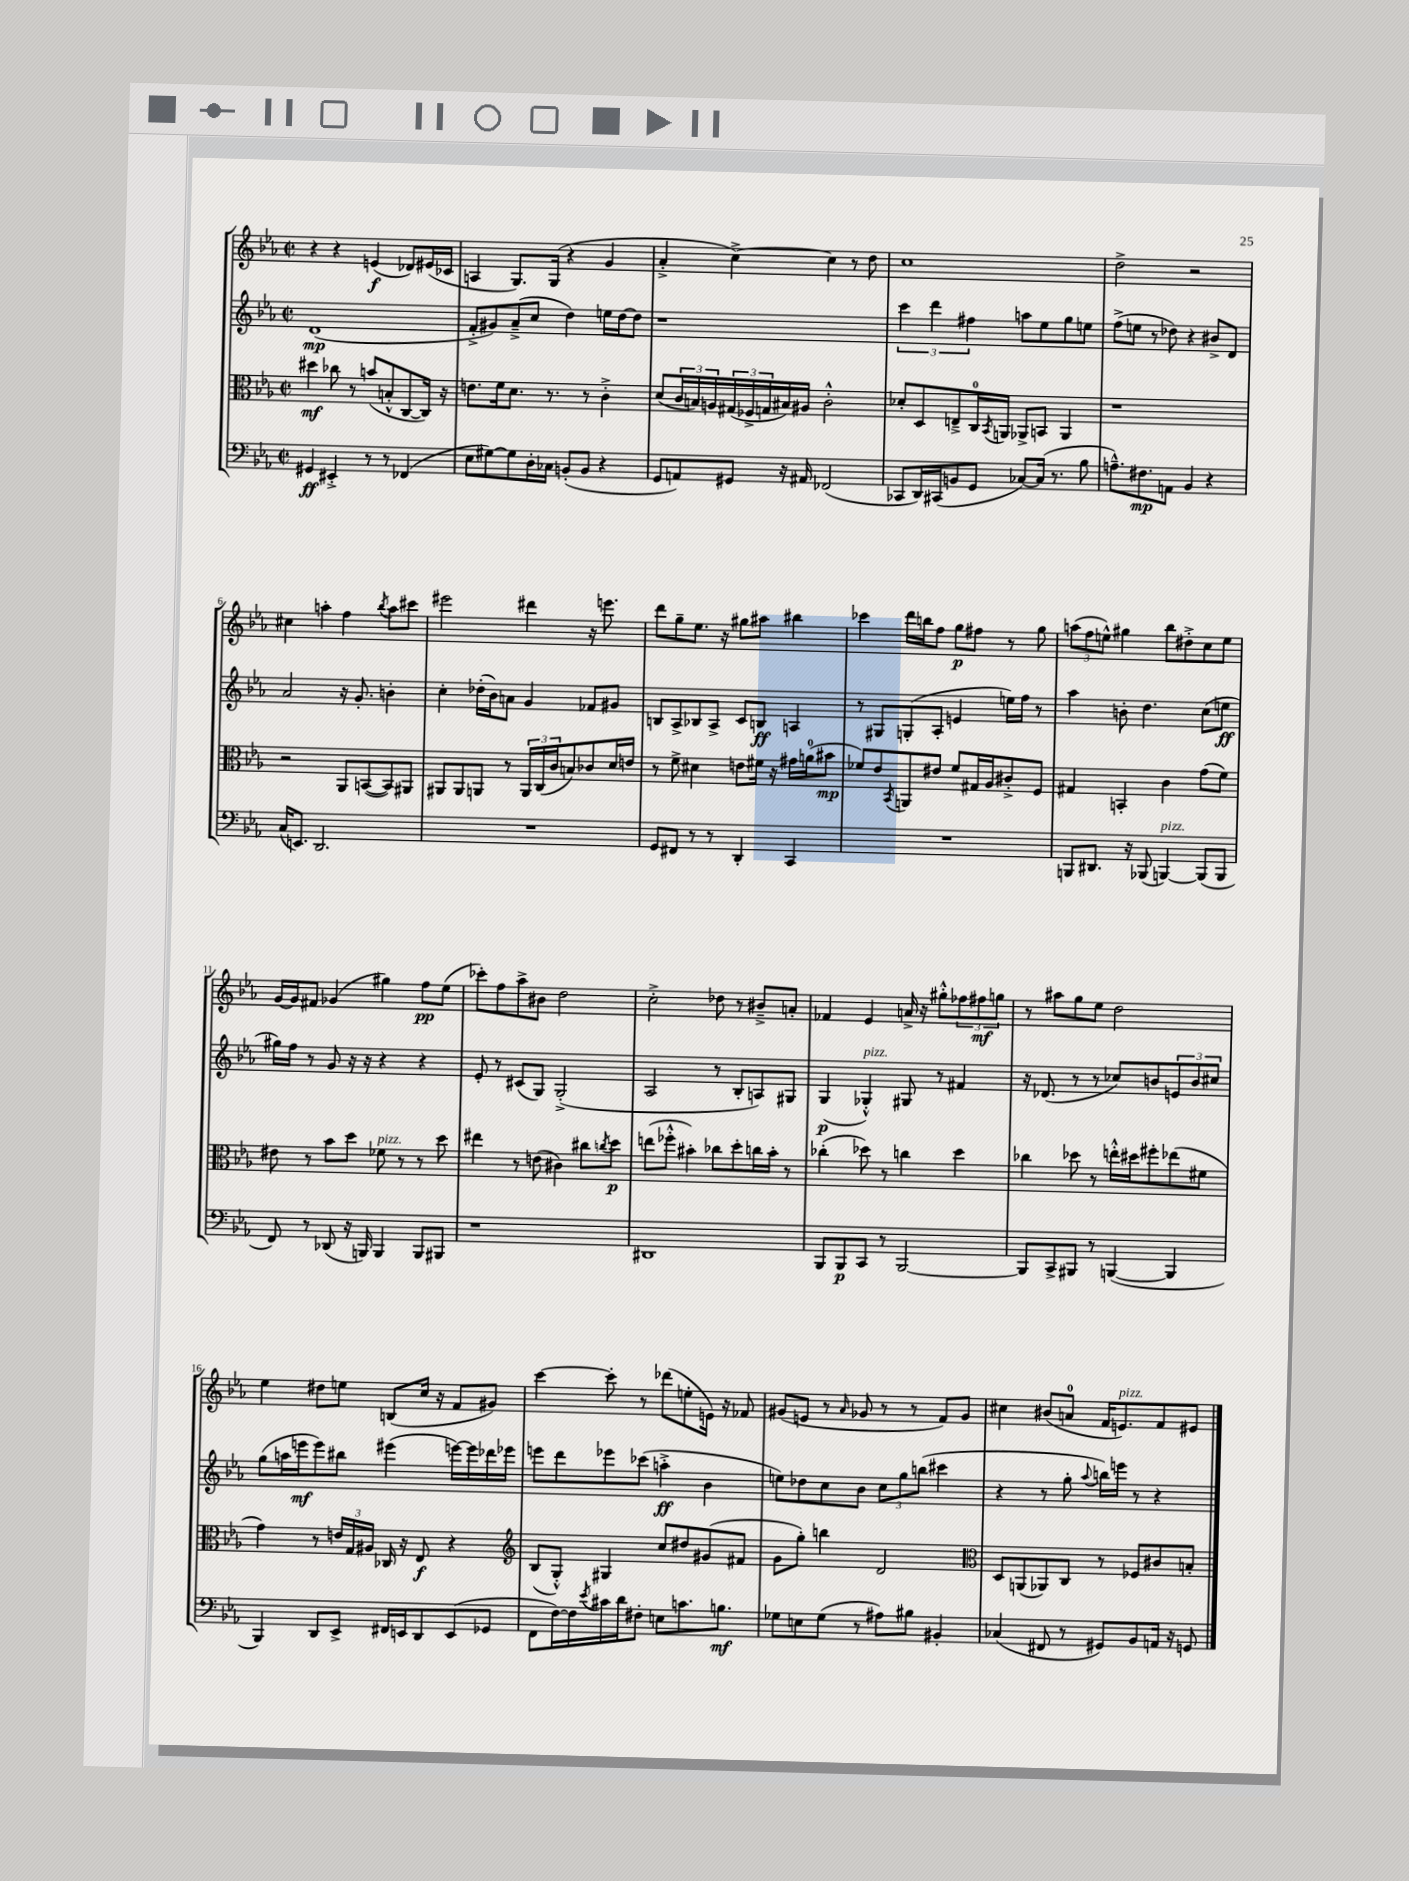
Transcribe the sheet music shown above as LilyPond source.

<<
\new StaffGroup <<
\new Staff = "s0" {
    \clef treble \key ees \major \defaultTimeSignature \time 2/2
    r4 r4 e'4\f( des'8) eis'16( ces'16 |
    a4 g8.) g16( r4 g'4 |
    aes'4-.-> c''4~->) c''4 r8 d''8 |
    c''1 |
    d''2-> r2 |
    cis''4 a''4-. f''4 \acciaccatura { bes''8 } a''8 cis'''8 |
    eis'''2 dis'''4 r16 e'''8. |
    d'''8 g''8-- ees''8. r16 gis''8 ais''8 bis''4 |
    ces'''4 d'''16 b''16 f''8 g''8\p fis''8 r8 g''8 |
    \tuplet 3/2 { a''8( f''8 e''8-^) } gis''4 bes''8 dis''8-.-> c''8 e''8 |
    g'16~ g'16 fis'8 ges'4( gis''4) f''8\pp ees''8( |
    ces'''8-.) f''8 aes''8-> bis'8 d''2 |
    c''2-.-> des''8 r8 bis'8---> a'8-. |
    fes'4 ees'4 a'16-> r16 gis''8-.-^ \tuplet 3/2 { fes''8 fis''8\mf g''8 } |
    r8 ais''8 g''8 ees''8 d''2 |
    ees''4 dis''8 e''8 b8( c''16 r16 f'8 gis'8) |
    c'''4~ c'''8-. r8 des'''8( e''8-. e'16) r16 fes'8 |
    gis'8( e'8 r8 \grace { aes'16 } ges'8 r8 r8 f'8) ges'8 |
    cis''4 bis'8( a'8-0 f'16 e'8.^\markup { \italic "pizz." }) f'8 eis'8 \bar "|." |
}
\new Staff = "s1" {
    \clef treble \key ees \major \defaultTimeSignature \time 2/2
    d'1\mp( |
    f'8-.-> gis'8) aes'8--->( c''8 d''4) e''16 d''16~ d''8 |
    r1 |
    \tuplet 3/2 { c'''4 d'''4 fis''4 } a''8 ees''8 g''8 e''8 |
    f''8->( e''8 r8 des''8) r4 bis'8-> d'8 |
    aes'2 r16 g'8.-. b'4-. |
    c''4-. des''16-.( bes'16) a'8 g'4 fes'8 gis'8 |
    b8 aes8-> bes8 aes8-> c'8 b8\ff a4 |
    r8 gis8 g8-.( aes8-. e'4 e''16) f''16 r8 |
    aes''4 b'8-. d''4. c''8( e''8\ff |
    gis''16) f''16 r8 g'8 r16 r16 r4 r4 |
    ees'8-. r8 cis'8( g8) g2-.->( |
    aes2 r8 bes8-. a8) gis8 |
    g4\p( ges4-.-^^\markup { \italic "pizz." }) gis8 r8 fis'4 |
    r16 des'8.( r8 r8 ces''8) b'8 \tuplet 3/2 { e'8 b'8 cis''8 } |
    g''8( a''16 e'''16\mf e'''8) bis''8 eis'''4( e'''16~) e'''16 des'''16 ees'''16 |
    e'''8 d'''8 ees'''8 ces'''8( a''4-.->\ff bes'4 |
    e''8) des''8 c''8 bes'8 \tuplet 3/2 { c''8 g''8 b''8( } cis'''4 |
    r4 r8 g''8-. \appoggiatura { aes''8 } b''16) e'''16 r8 r4 \bar "|." |
}
\new Staff = "s2" {
    \clef alto \key ees \major \defaultTimeSignature \time 2/2
    dis''4\mf ces''8 r8 b'8( b8-.-^ c8~ c16) r16 |
    e'8. f'16 d'8. r8. r8 c'4-.-> |
    d'8( \tuplet 3/2 { c'16 b16) a16 } \tuplet 3/2 { gis16( fes16-> g16 } bis16) ais16 c'2-.-^ |
    des'8-. d8 e8---> c16-0 \acciaccatura { bes,8 } a,16 aes,8-> b,8 aes,4 |
    r1 |
    r2 aes,8 b,8~( b,8) ais,8 |
    ais,8 ais,8 a,8 r8 \tuplet 3/2 { a,16 c16( c'16 } b8) ces'8 d'16 e'16 |
    r8 f'8-> dis'4 e'8 fis'16 r16 gis'16 a'16-0( bis'8\mp |
    fes'8) ees'8 \acciaccatura { bes,8 } a,8 eis'8 fes'8 gis16 aes16 cis'8-.-> f8 |
    gis4 b,4-. c'4 g'8( f'8) |
    eis'8 r8 bes'8 d''8 fes'8^\markup { \italic "pizz." } r8 r8 d''8 |
    eis''4 r8 e'8( cis'4) cis''8 \acciaccatura { c''8 } d''8\p |
    e''8( fes''8-.-^ bis'4-.) ces''8 d''8-. c''16 bis'16-. r8 |
    ces''4-.( des''8) r8 c''4 des''4 |
    ces''4 des''8 r8 e''16-.-^ dis''16 fis''8-. ees''8( fis'8 |
    g'4) r8 \tuplet 3/2 { e'16 g16 ais16 } ces16 r16 ees8\f r4 |
    \clef treble bes8( g8-.-^) gis4 c''8 dis''8 gis'8( fis'8 |
    g'8 g''8-.) b''4 d'2 |
    \clef alto d8 a,8( aes,8) c8 r8 fes8 cis'8 b8-. \bar "|." |
}
\new Staff = "s3" {
    \clef bass \key ees \major \defaultTimeSignature \time 2/2
    gis,4\ff eis,4-.-> r8 r8 fes,4( |
    ees8 gis8~) gis8 d16-. ces16 b,8-.( b,8 r4 |
    g,8 a,8) gis,8 r16 ais,16 fes,2( |
    ces,8 d,16) cis,16( b,8 g,8 ces8~) ces16( r8. bes8 |
    a8.---^) fis8.\mp a,8 bes,4 r4 |
    c16( e,8.) d,2. |
    R1 |
    g,8 fis,8 r8 r8 d,4-. c,4 |
    R1 |
    b,,8 dis,8. r16 bes,,8( b,,4~^\markup { \italic "pizz." }) b,,8( b,,8 |
    f,8) r8 des,8( r16 b,,16) b,,4 b,,8 bis,,8 |
    r1 |
    dis,1 |
    bes,,8 bes,,8\p c,8 r8 bes,,2~ |
    bes,,8 c,8-> bis,,8 r8 b,,4~( b,,4 |
    bes,,4) d,8 ees,8-> fis,16 e,16 d,8 e,8( ges,8 |
    f,8 f16~) f16 \acciaccatura { ees'8 } cis'16 d'16 fis8-. e8 c'8. b8.\mf |
    ges8 e8 ges8( r8 ais8) bis8 bis,4-. |
    ces4( fis,8 r8 gis,8) bes,8 a,16 r16 g,8 \bar "|." |
}
>>
>>
